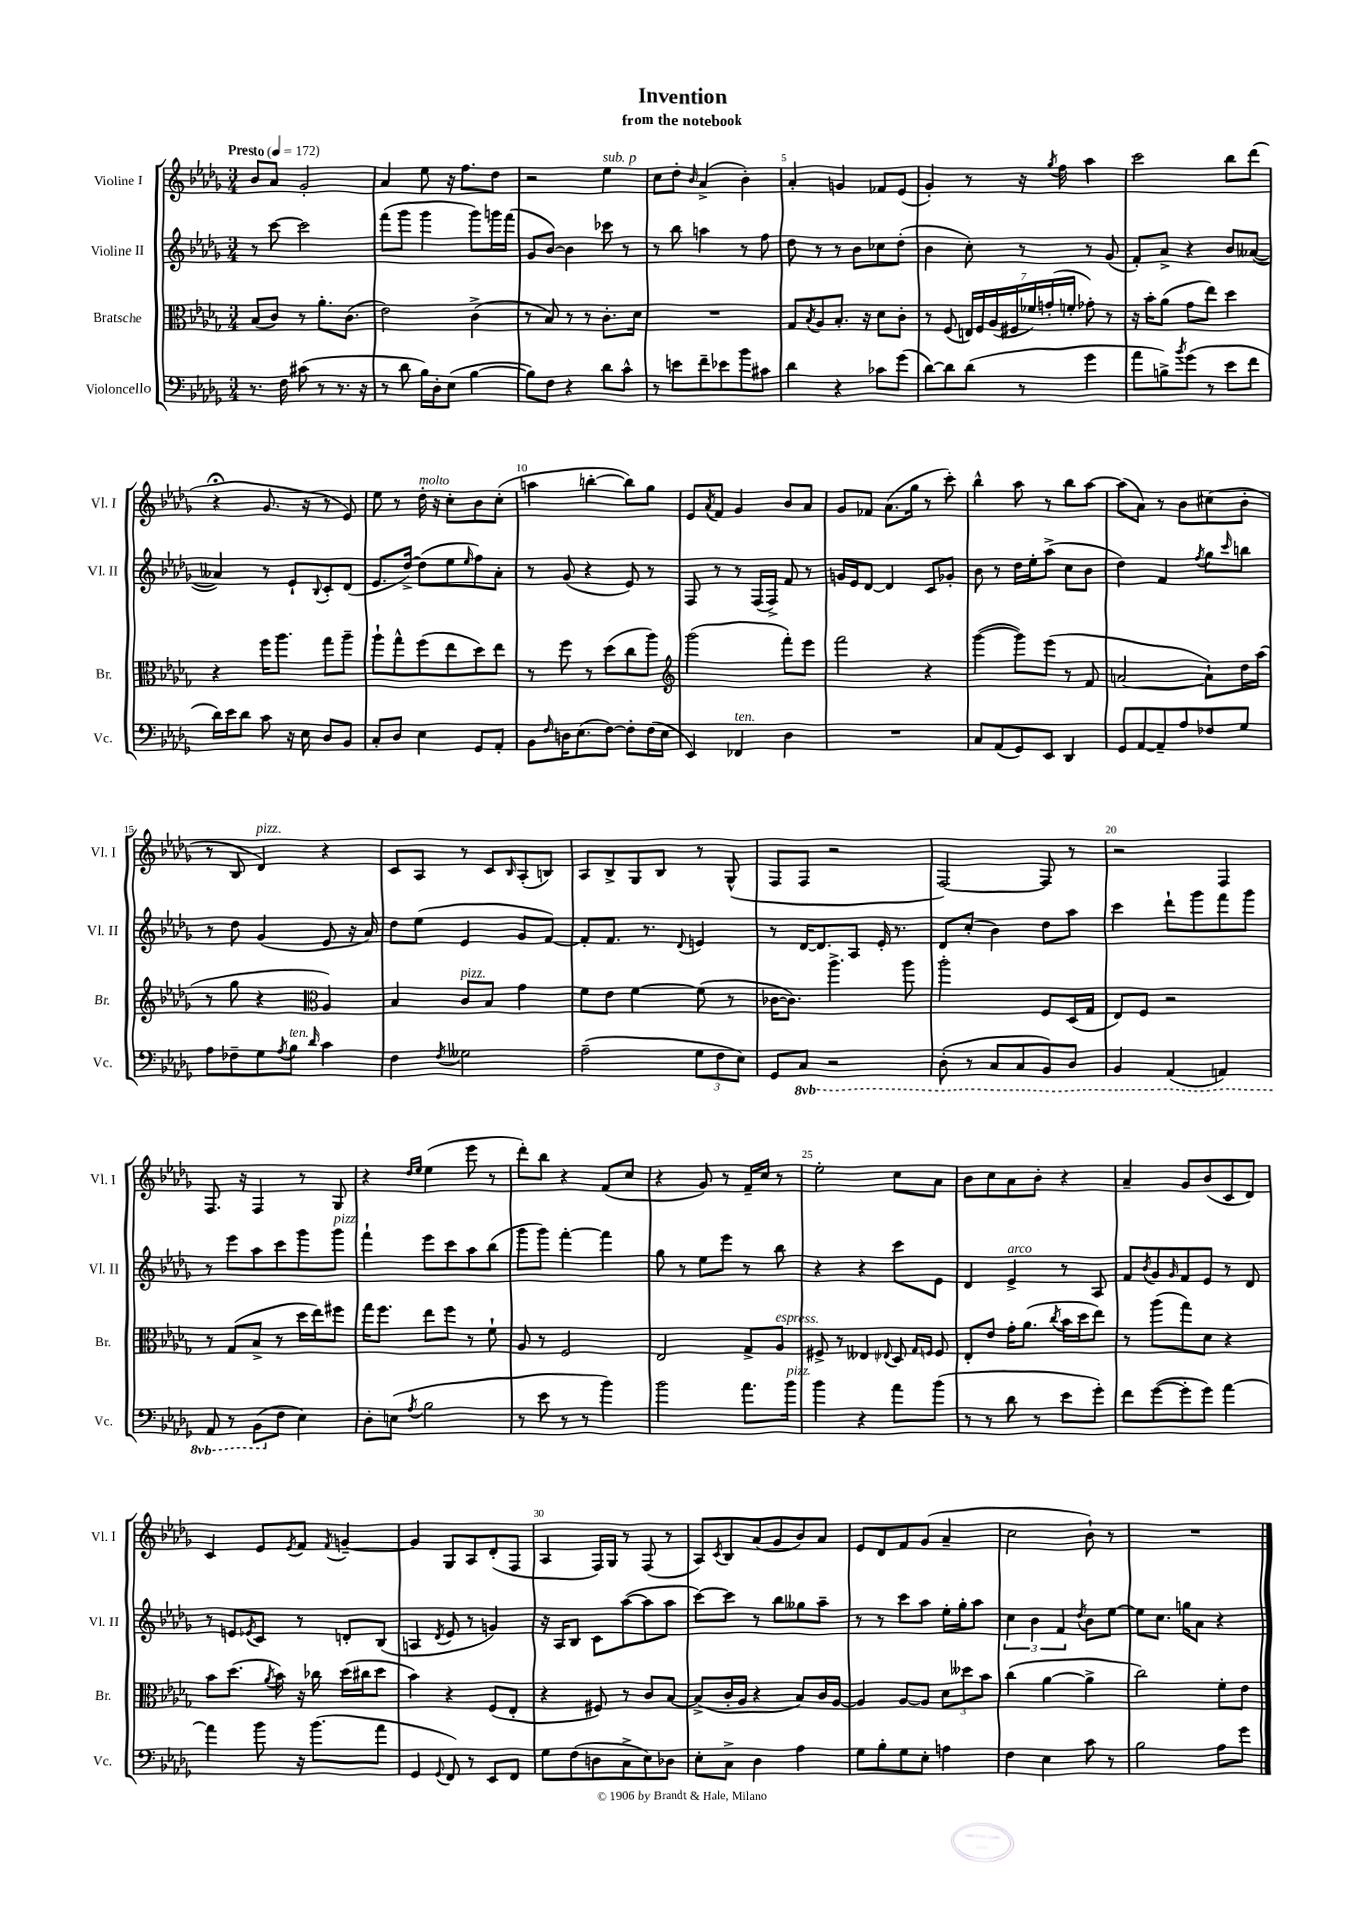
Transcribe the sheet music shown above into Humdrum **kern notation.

**kern	**kern	**kern	**kern
*staff4	*staff3	*staff2	*staff1
*clefF4	*clefC3	*clefG2	*clefG2
*k[b-e-a-d-g-]	*k[b-e-a-d-g-]	*k[b-e-a-d-g-]	*k[b-e-a-d-g-]
*M3/4	*M3/4	*M3/4	*M3/4
*MM172	*MM172	*MM172	*MM172
8.r	(8B-	8r	8b-
.	8c)	[8ccc	8a-
16F	.	.	.
(8c#	8r	2ccc]	2g-'
8r	8.a-'	.	.
8.r	.	.	.
.	(8.c	.	.
16r	.	.	.
=	=	=	=
8r	2e-)	(8fff	4a-
8d-	.	8ggg-	.
16B-)	.	4ggg-	8ee-
16D-'	.	.	.
(8E-	.	.	16r
.	.	.	8.ff
[4B-	(4c^	8ggg-)	.
.	.	16ggg	8dd-
.	.	(16fff	.
=	=	=	=
8B-])	8r	8g-	2r
8F	8B-)	[8b-)	.
4r	8r	4b-]	.
.	8r	.	.
8d-	8.c'	8ccc-	4ee-
8c^^	.	8r	.
.	16d-	.	.
=	=	=	=
8r	2.r	8r	8cc
8e	.	8bb-	8dd-'
.	.	.	16qqb-
8f~	.	4aa	(4a-^
8e-	.	.	.
8b-	.	8r	4b-')
8c#	.	8ff	.
=	=	=	=
4d-	8G-	8dd-	4a-'
.	8qB-	.	.
.	8A-	8r	.
4r	8.B-'	8r	4g
.	.	8b-	.
.	16r	.	.
8c-	8d-	8cc-	8f-
(8g-	8c'	(8dd-'	(8e-
=	=	=	=
[8d-)	8r	4b-	4g-')
8d-]	(8F	.	.
(8d-	28E)	8cc')	8r
.	28F	.	.
.	(28A-	.	.
.	28F#	.	.
8r	.	8r	16r
.	28f-)	.	.
.	(28g'	.	.
.	.	.	8qgg-
.	.	.	16ff
.	28f'	.	.
4g-	8g-')	8r	4aa-
.	8r	(8g-	.
=	=	=	=
8a-	16r	8f')	2ccc
.	16b-'	.	.
8B^)	(8a-	8a-^	.
8qb-	.	.	.
(8g-	8g-	4r	.
8r	8ee-)	.	.
8e-	4dd-	8b-	8bb-
8f	.	([8a--	(8ddd-
=	=	=	=
16d-)	4r	4a--])	4r;
16e-	.	.	.
8d-	.	.	.
8c	16ff	8r	8.g-
.	8.aa-	.	.
16r	.	8e-`	.
16E-	.	.	16r
.	.	8qqB-	.
8D-	8gg-	8c'	8r
8BB-	8aa-~	(8d-	8e-)
=	=	=	=
8C'	8aa-`	8.e-	8ee-
8D-	8gg-^^	.	8r
.	.	[16dd-^)	.
4E-	(8ff	(8dd-]	16dd-'
.	.	.	16r
.	8ee-	8ee-	8cc'
.	.	16qqee-	.
8GG-	8dd-)	8ff)	8b-
8AA-'	8ee-	8a-'	(8cc'
=	=	=	=
8BB-	8r	8r	4aa
16qqF	.	.	.
16D	8ff	(8g-	.
(8.E-	.	.	.
.	8r	4r	[4bb'
[8F)	(8dd-	.	.
8F']	8cc	8e-)	8bb])
(16F	8aa-)	8r	8gg-
16E-	.	.	.
=	=	=	=
*	*clefG2	*	*
4EE-)	(2ggg-	8F	8e-
.	.	.	8qa-
.	.	8r	8f
4FF-	.	8r	4g-
.	.	(16F	.
.	.	16F^)	.
4D-	8fff')	8f	8b-
.	8eee-	8r	8a-
=	=	=	=
2.r	2fff	16g	8g-
.	.	16e-	.
.	.	[8d-	8f-
.	.	4d-]	(8.a-
.	.	.	16gg-
.	4r	8c	8r
.	.	8g-'	8ccc')
=	=	=	=
8C	([4ggg-	8b-	4bb-^^
(8AA-	.	8r	.
8GG-)	8ggg-])	16dd-	8aa-
.	.	16ee-'	.
8EE-	(8eee-	(8aa-^	8r
4DD-	8r	8cc	8bb-
.	8f	8b-	[8aa-
=	=	=	=
8GG-	[2a	4dd-)	(8aa-]
[8AA-	.	.	8a-)
8AA-~]	.	4f	8r
8A-	.	.	8b-
.	.	8qff	.
8F-	8a`])	8gg-	(8cc#
.	.	16qqccc	.
8G-	16dd-	8bb	8b-'
.	(16aa-	.	.
=	=	=	=
8A-	8r	8r	8r
8F-~	8gg-	8dd-	8B-
8G-	4r	(4g-	4d-)
8qA-	.	.	.
8B-	.	.	.
*	*clefC3	*	*
16qqd-	.	.	.
4c	4A-)	8e-	4r
.	.	16r	.
.	.	16a-)	.
=	=	=	=
4F	4B-	8dd-	8c
.	.	(8ee-	8A-
8qF	.	.	.
2G--	8c	4e-	8r
.	8B-	.	8c
.	.	.	16qqB-
.	4g-	8g-	(8A-'
.	.	[8f)	8B)
=	=	=	=
(2A-~	8f	8f']	8A-
.	8e-	8.f	8B-^
.	[4f	.	8G-
.	.	8.r	.
.	.	.	8B-
.	.	8qqd-	.
12G-	(8f]	4e	8r
12F	.	.	.
.	8r	.	(8G-^^
12E-)	.	.	.
=	=	=	=
8GG-	[16c-	8r	8F
.	8.c-])	.	.
8CC	.	[16d-	8F
.	.	8.d-]	.
2r	4.aa-^	.	2r
.	.	8A-	.
.	.	16e-'	.
.	.	8.r	.
.	8aa-	.	.
=	=	=	=
(8DD-'	2aa-'	8d-	[2F)
8r	.	(8cc'	.
8CC	.	4b-)	.
8CC	.	.	.
8BBB-)	8F	8dd-	8F]
8DD-	(16D-	8aa-	8r
.	16G-	.	.
=	=	=	=
4BBB-	8E-)	4ccc	2r
.	8F	.	.
(4AAA-	2r	8ddd-`	.
.	.	8ggg-	.
4AAA)	.	8fff	4F
.	.	8ggg-	.
=	=	=	=
8AAA-	8r	8r	8.F
8r	(8G-	8eee-	.
.	.	.	16r
(8BBB-	8B-^	8aa-	4F
8F	8r	8ccc	.
4E-)	16dd-	8ggg-	8r
.	16ee-)	.	.
.	8ff#	8ggg-	8G-
=	=	=	=
8D-'	16gg-	4fff`	4r
.	8.ff	.	.
(8E	.	.	.
.	.	.	16qqdd-
8qA-	.	.	16qqee-
2B-	8ee-	8eee-	(4ee-
.	8ff	8ccc	.
.	8r	8aa-	8eee-
.	8f`	(8bb-	8r
=	=	=	=
8r	8A-	8ggg-	8ddd-')
8e-	8r	8ggg-)	8bb-
8r	2F	[4fff'	4r
8r	.	.	.
4b-)	.	4fff]	(8f
.	.	.	8cc
=	=	=	=
2b-	2E-	8gg-	4r
.	.	8r	.
.	.	8ee-	8g-)
.	.	8eee-	8r
8.a-	8G-^	8r	16f~
.	.	.	16cc
.	8A-	8bb-	8r
16b-	.	.	.
=	=	=	=
4b-	8F#^	4r	2ee-'
.	8r	.	.
4r	4E--	4r	.
.	8qqE-	.	.
8a-	8D-	8ccc	8cc
.	16qqG-	.	.
.	16qqF	.	.
(8b-	8F	8e-	8a-
=	=	=	=
8r	8E-'	4d-	8b-
8r	8e-	.	8cc
8d-	16g-'	4e-^	8a-
.	(8.a-	.	.
8r	.	.	8b-'
.	8qcc	.	.
8e-	16b-	8r	4r
.	16dd-	.	.
8g-')	8ee-)	8A-	.
=	=	=	=
8f	8r	8f	4a-~
.	.	8qb-	.
([8g-	(8aa-	8g-	.
.	.	16qqg-	.
8g-']	8gg-)	8f	8g-
8g-)	8d-	8e-	(8b-
[4a-	4r	8r	8c
.	.	8d-	8d-)
=	=	=	=
4a-]	8b-	8r	4c
.	(8.dd-	8e	.
.	.	8qe-	.
8b-	.	8c	8e-
.	8qa-	.	.
.	16b-)	.	.
.	.	.	8qe-
16r	16r	8r	8f
(8.b-	16cc-	.	.
.	.	.	8qf
.	(16dd-	8d'	[4g~
.	16cc#	.	.
8a-	8dd-	(8B-	.
=	=	=	=
4GG-	4b-)	4A	4g]
8qqGG-	.	8qd-	.
8FF)	4r	8e-	8G-
8r	.	8r	8A-
8EE-	(8F	4g)	(8d-'
8FF	8E-'	.	8F
=	=	=	=
8G-	4r	16r	4A-
.	.	16A-	.
(8F	.	8B-	.
8D	8F#)	8c	16F)
.	.	.	16G-
8C^	8r	([8aa-	8r
8E-)	8c	8aa-]	(8F
8D-	[8B-	8aa-	8r
=	=	=	=
8E-'	(8B-^]	[8ccc)	8A-)
.	.	.	8qc
8C^	16c'	8ccc]	8B-
.	16A-	.	.
4D-	4r	8r	(8a-
.	.	8bb-	8g-
4A-	8B-)	8gg--	8b-)
.	16c	8aa-~	8a-
.	[16A-	.	.
=	=	=	=
8G-	4A-]	8r	8e-
8B-'	.	8r	8d-
8G-	[8A-	8ccc	8f
8E-'	8A-]	8aa-	(8g-
4A	12d-	16ee-'	4a-~
.	.	16gg-'	.
.	12dd--	.	.
.	.	8aa-	.
.	12b-	.	.
=	=	=	=
4F	(4cc	6cc	2cc
.	.	6b-	.
4E-	[4a-	.	.
.	.	6f	.
.	.	8qdd-	.
8c	4a-^]	8b-	8b-`)
8r	.	[8ee-	8r
=	=	=	=
2B-	2cc)	8ee-]	2.r
.	.	8.cc	.
.	.	16gg	.
.	.	8a-	.
8A-	8f'	4r	.
8g-	8e-	.	.
==	==	==	==
*-	*-	*-	*-
